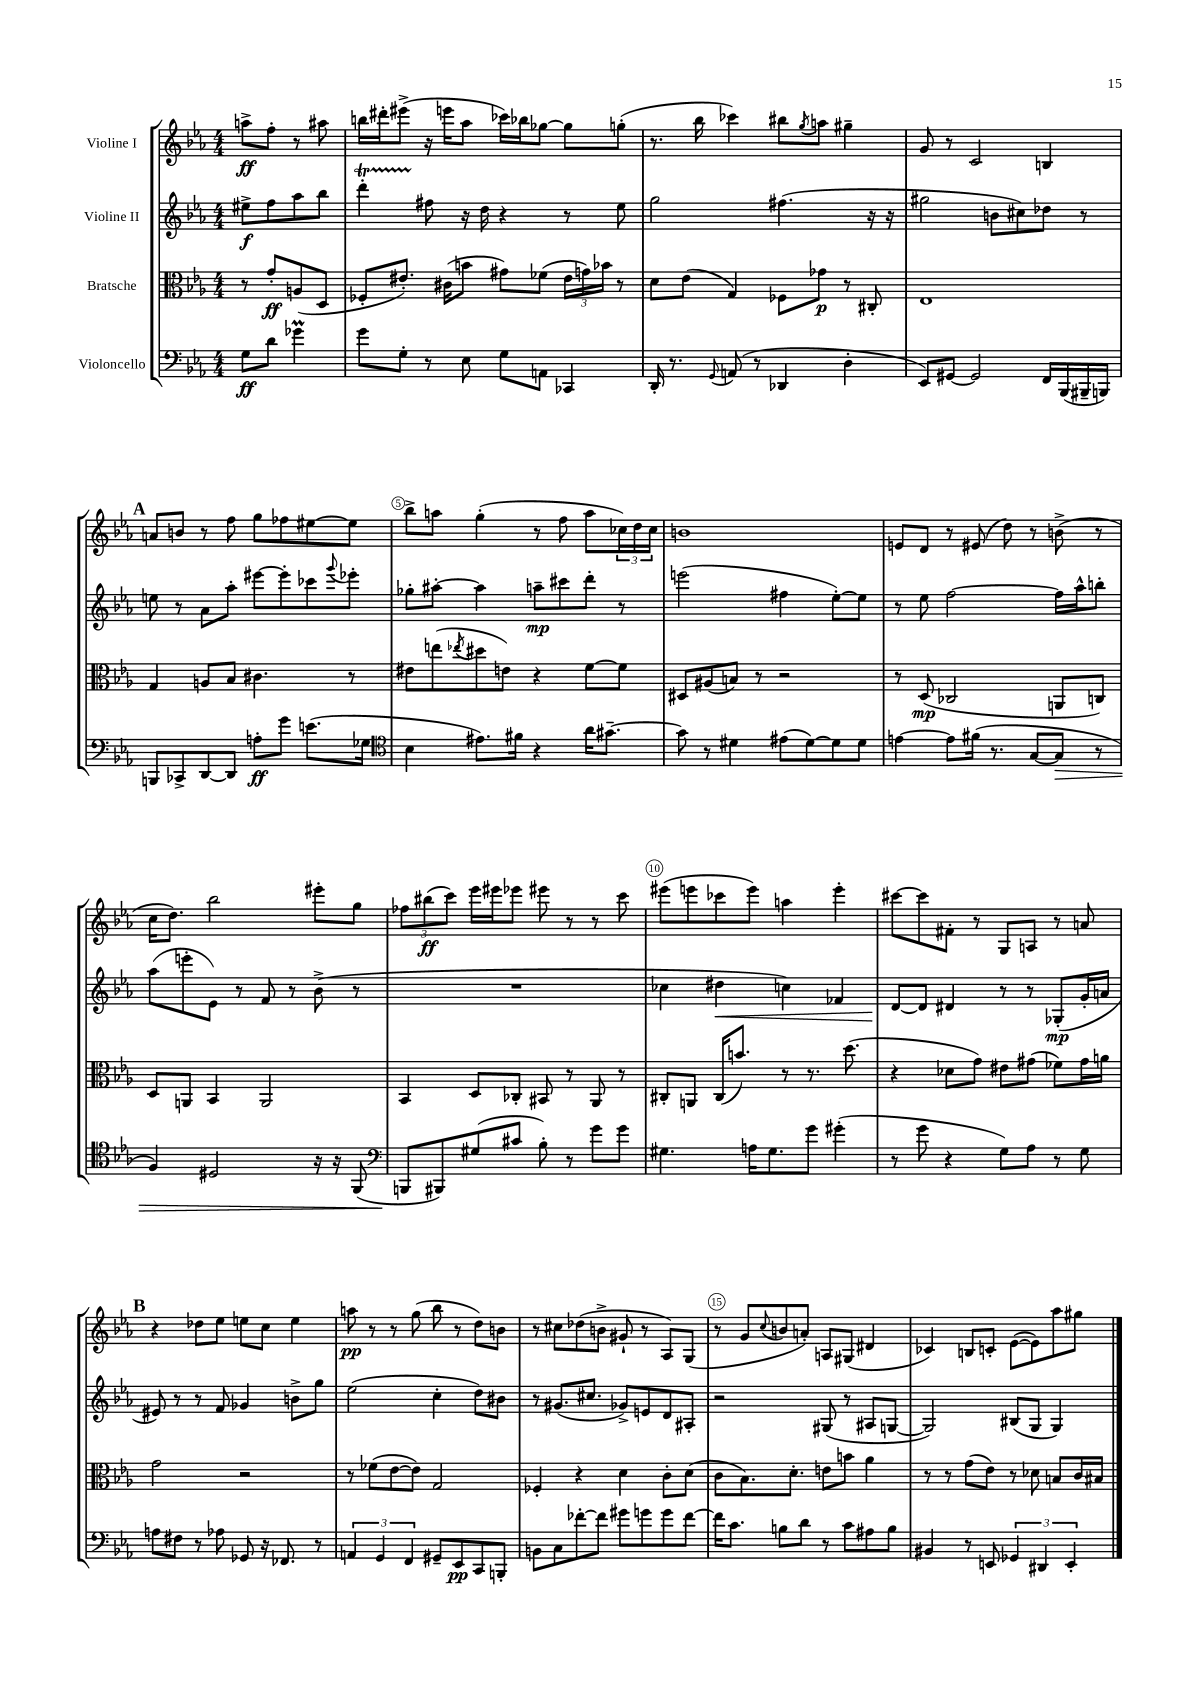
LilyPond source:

<<
\new StaffGroup <<
\new Staff = "s0" \with { instrumentName = "Violine I" } {
    \clef treble \key ees \major \numericTimeSignature \time 4/4 \partial 2
    a''8->\ff f''8-. r8 ais''8 |
    b''16 dis'''16-. eis'''8->( r16 e'''16 aes''8 ces'''16) bes''16 ges''8~ ges''8 g''8-.( |
    r8. bes''16 ces'''4) bis''8 \acciaccatura { g''8 } a''8 gis''4-- |
    g'8 r8 c'2 b4 |
    \mark \markup { \bold "A" } a'8 b'8 r8 f''8 g''8 fes''8 eis''8~ eis''8 |
    bes''8-> a''8 g''4-.( r8 f''8 a''8 \tuplet 3/2 { ces''16) d''16 ces''16 } |
    b'1 |
    e'8 d'8 r8 eis'8( d''8) r8 b'8->( r8 |
    c''16 d''8.) bes''2 eis'''8-. g''8 |
    \tuplet 3/2 { fes''8 bis''8\ff( c'''8) } ees'''16 eis'''16 ees'''8 eis'''8 r8 r8 c'''8 |
    eis'''8( e'''8 ces'''8 e'''8) a''4 e'''4-. |
    cis'''8~ cis'''8 fis'8-. r8 g8 a8 r8 a'8 |
    \mark \markup { \bold "B" } r4 des''8 ees''8 e''8 c''8 e''4 |
    a''8\pp r8 r8 g''8( bes''8 r8 d''8) b'8 |
    r8 cis''8 des''8( b'8-> gis'8-! r8 aes8) g8( |
    r8 g'8 \appoggiatura { c''8 } b'8 a'8-.) a8 gis8( dis'4 |
    ces'4) b8 c'8-. ees'8~( ees'8) aes''8 gis''8 \bar "|." |
}
\new Staff = "s1" \with { instrumentName = "Violine II" } {
    \clef treble \key ees \major \numericTimeSignature \time 4/4 \partial 2
    eis''8->\f f''8 aes''8 bes''8 |
    d'''4-.\startTrillSpan fis''8\stopTrillSpan r16 d''16 r4 r8 ees''8 |
    g''2 fis''4.( r16 r16 |
    gis''2 b'8 cis''8) des''8 r8 |
    \mark \markup { \bold "A" } e''8 r8 aes'8 aes''8-. eis'''8~ eis'''8-. ces'''8 \appoggiatura { g'''8 } ees'''8-. |
    ges''8-. ais''8~-. ais''4 a''8--\mp cis'''8 d'''8-. r8 |
    e'''2( fis''4 ees''8~-.) ees''8 |
    r8 ees''8 f''2~ f''16 aes''16-^ b''8-. |
    aes''8( e'''8-. ees'8) r8 f'8 r8 bes'8->( r8 |
    R1 |
    ces''4 dis''4\< c''4) fes'4 |
    d'8~\! d'8 dis'4 r8 r8 ges8-.\mp( g'16-. a'16 |
    \mark \markup { \bold "B" } eis'8) r8 r8 f'8 ges'4 b'8-> g''8 |
    ees''2( c''4-. d''8) bis'8 |
    r8 gis'8.( cis''8. ges'8->) e'8 d'8 ais8-. |
    r2 gis8( r8 ais8 g8~ |
    g2) bis8( g8 g4) \bar "|." |
}
\new Staff = "s2" \with { instrumentName = "Bratsche" } {
    \clef alto \key ees \major \numericTimeSignature \time 4/4 \partial 2
    r8 g'8-.\ff a8( d8 |
    fes8-. eis'8.-.) cis'16( b'8 gis'8) fes'8( \tuplet 3/2 { eis'16 g'16) bes'16 } r8 |
    d'8 ees'8( g4) fes8 ges'8\p r8 cis8-. |
    ees1 |
    \mark \markup { \bold "A" } g4 a8 bes8 cis'4. r8 |
    eis'8 e''8( \acciaccatura { ees''8 } dis''8 e'8) r4 f'8~ f'8 |
    dis8 ais8( b8) r8 r2 |
    r8 d8\mp( ces2 a,8 c8) |
    d8 a,8 bes,4 a,2 |
    bes,4 d8 ces8-. bis,8 r8 aes,8 r8 |
    cis8-. a,8 cis16( b'8.) r8 r8. d''8.( |
    r4 des'8 g'8) eis'8 gis'8( fes'8) gis'16 a'16 |
    \mark \markup { \bold "B" } g'2 r2 |
    r8 fes'8( ees'8~ ees'8) g2 |
    fes4-. r4 d'4 c'8-. d'8( |
    c'8 bes8.) d'8.-. e'8 b'8 aes'4 |
    r8 r8 g'8( ees'8) r8 des'8 b8 c'16 bis16 \bar "|." |
}
\new Staff = "s3" \with { instrumentName = "Violoncello" } {
    \clef bass \key ees \major \numericTimeSignature \time 4/4 \partial 2
    g8\ff d'8 ges'4\prall |
    g'8 g8-. r8 ees8 g8 a,8 ces,4 |
    d,16-. r8. \appoggiatura { g,8 } a,8( r8 des,4 d4-. |
    ees,8) gis,8~ gis,2 f,16 bes,,16( bis,,16-- b,,16) |
    \mark \markup { \bold "A" } b,,8 ces,8-> d,8~ d,8 a8-.\ff g'8 e'8.( ges16 |
    \clef tenor bes4 eis'8.) fis'16 r4 aes'16 gis'8.~-- |
    gis'8 r8 dis'4 eis'8( dis'8~) dis'8 dis'8 |
    e'4~ e'8 fis'16( r8. g8~ g8\> r8 |
    f4) dis2 r16 r16 f,8( |
    \clef bass b,,8\! bis,,8) gis8( cis'8 bes8-.) r8 g'8 g'8 |
    gis4. a16 gis8. g'8 gis'4-.( |
    r8 g'8 r4 g8) aes8 r8 g8 |
    \mark \markup { \bold "B" } a8 fis8 r8 aes8 ges,8 r16 fes,8. r8 |
    \tuplet 3/2 { a,4 g,4 f,4 } gis,8-- ees,8\pp c,8 b,,8-. |
    b,8 c8 fes'8~-. fes'8 gis'8 g'8 g'8 fes'8~ |
    fes'16 c'8. b8 d'8 r8 c'8 ais8 b8 |
    bis,4 r8 e,8 \tuplet 3/2 { ges,4 dis,4 e,4-. } \bar "|." |
}
>>
>>
\layout { \context { \Score \override BarNumber.break-visibility = ##(#f #t #t) barNumberVisibility = #(every-nth-bar-number-visible 5) \override BarNumber.stencil = #(make-stencil-circler 0.1 0.3 ly:text-interface::print) } }
